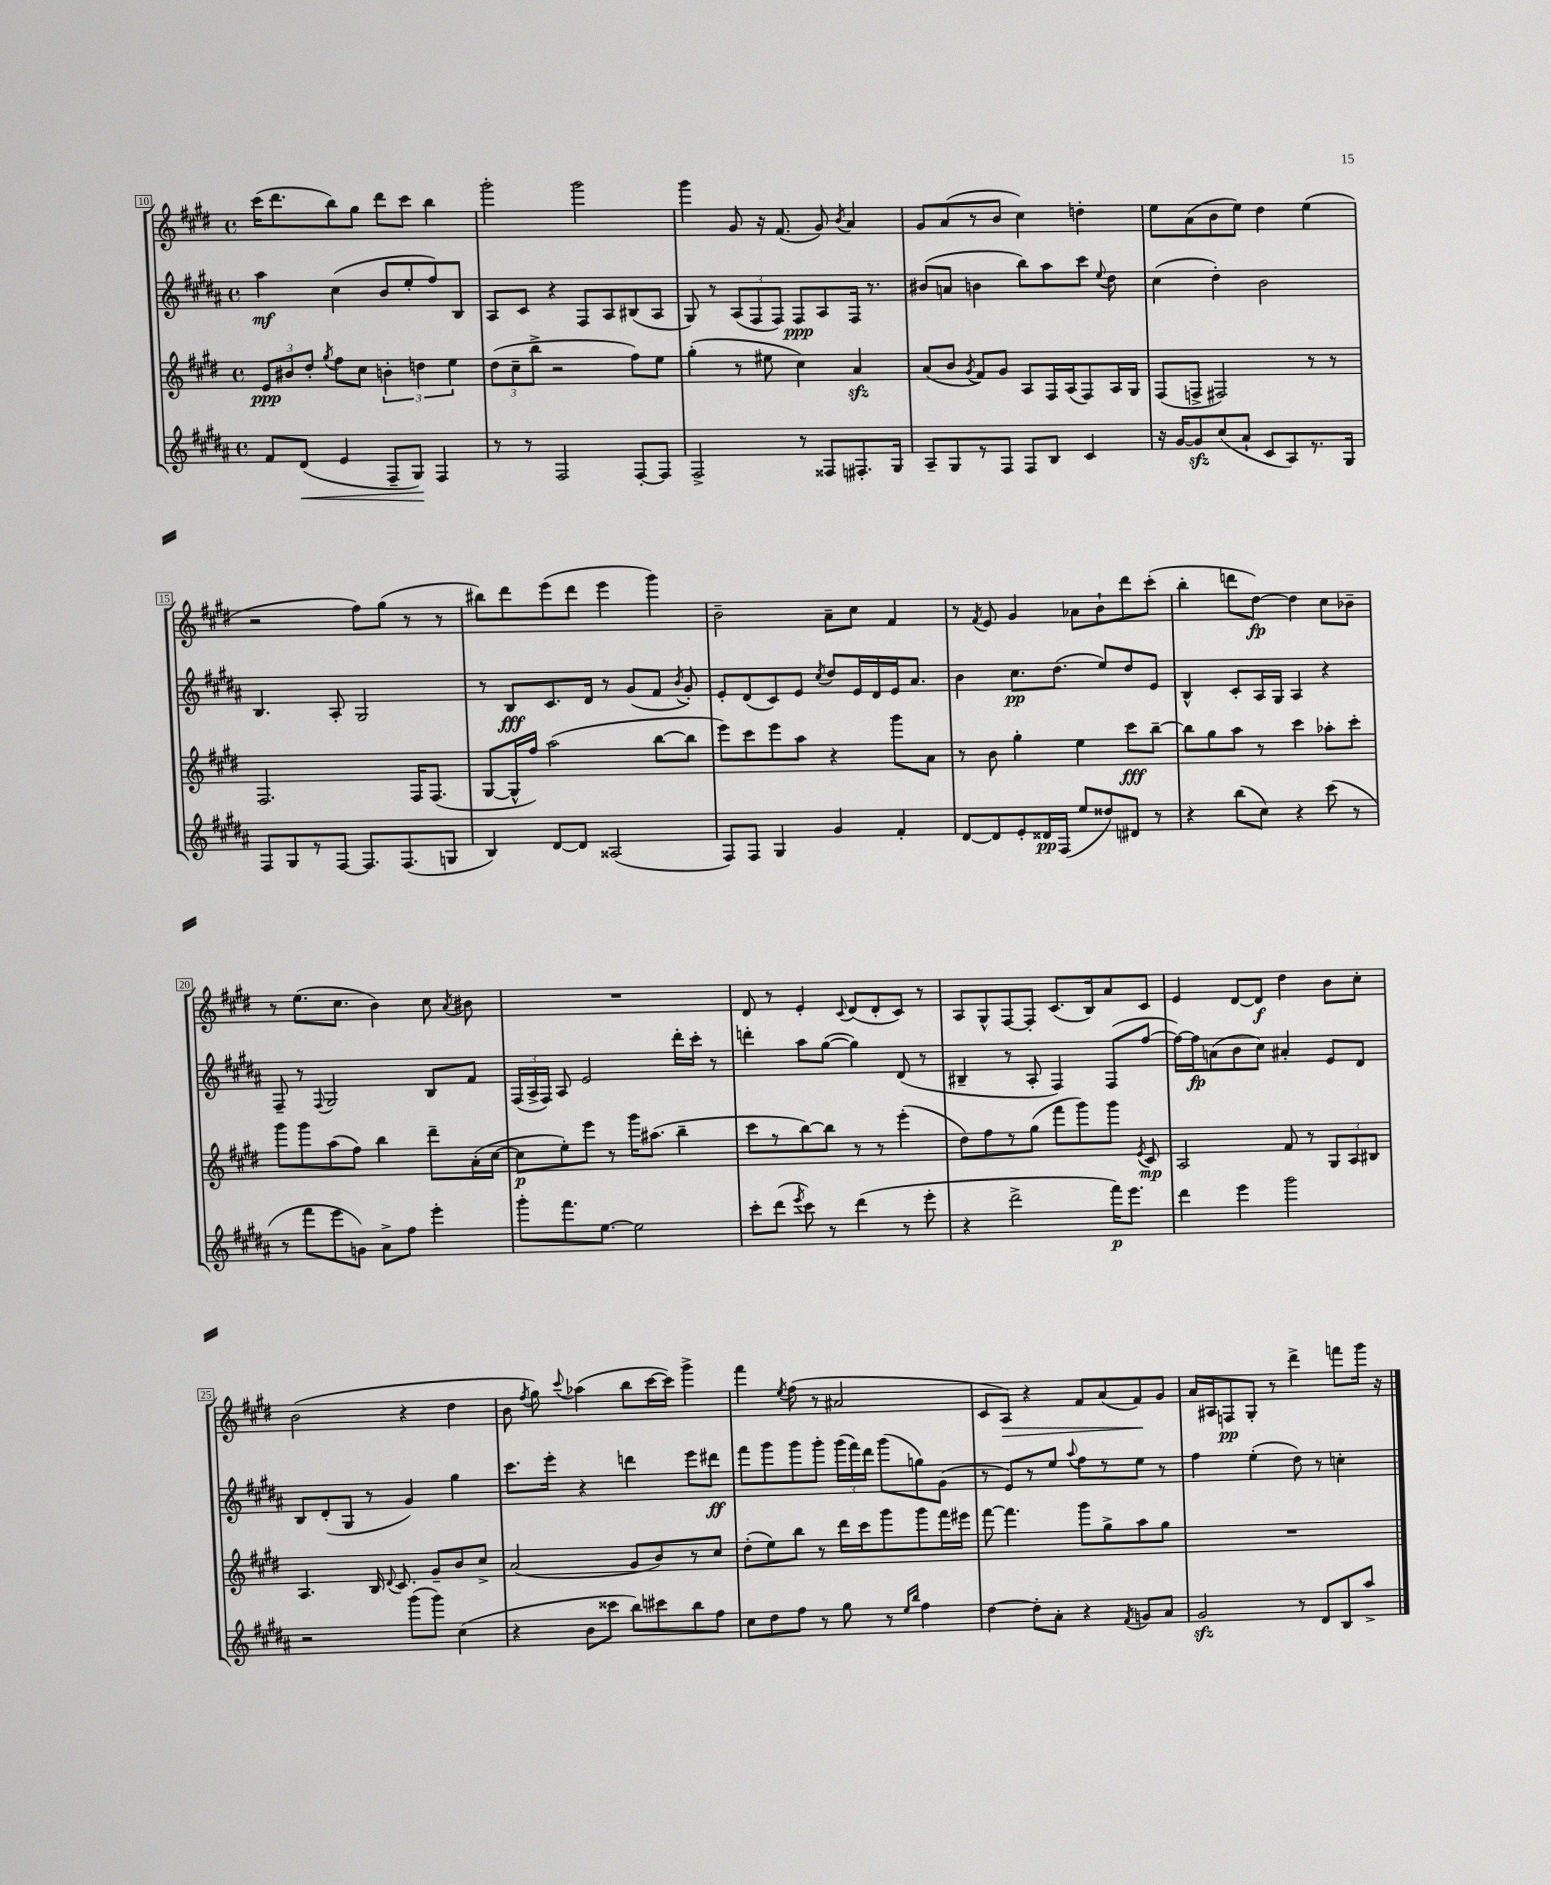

**kern	**dynam	**kern	**dynam	**kern	**dynam	**kern	**dynam
*part4	*part4	*part3	*part3	*part2	*part2	*part1	*part1
*staff4	*staff4	*staff3	*staff3	*staff2	*staff2	*staff1	*staff1
*clefG2	*	*clefG2	*	*clefG2	*	*clefG2	*
*k[f#c#g#d#a#]	*	*k[f#c#g#d#]	*	*k[f#c#g#d#a#]	*	*k[f#c#g#d#]	*
*M4/4	*	*M4/4	*	*M4/4	*	*M4/4	*
*met(c)	*	*met(c)	*	*met(c)	*	*met(c)	*
=10	=10	=10	=10	=10	=10	=10	=10
8f#/L	.	12e/L	ppp	4aa#\	mf	(16ccc#\KL	.
.	.	.	.	.	.	8.ddd#\	.
.	.	12b#X/	.	.	.	.	.
!	!LO:HP:b	!	!	!	!	!	!
(8d#/J	<	.	.	.	.	.	.
.	.	12dd#'/J	.	.	.	.	.
.	.	8qgg#/	.	.	.	.	.
4e/	.	8ff#\L	.	(4cc#\	.	8bb\)	.
.	.	8cc#\J	.	.	.	8gg#\J	.
8F#~/L	.	6bn'\	.	8b/L	.	8ddd#\L	.
8G#/J)	.	.	.	8ee'/	.	8ccc#\J	.
.	.	6ddn\	.	.	.	.	.
4F#/	[	.	.	8ff#/)	.	4bb\	.
.	.	6ee\	.	.	.	.	.
.	.	.	.	8B/J	.	.	.
=11	=11	=11	=11	=11	=11	=11	=11
8r	.	(12dd#\L	.	8A#/L	.	2ggg#'\	.
.	.	12cc#~\	.	.	.	.	.
8r	.	.	.	8c#/J	.	.	.
.	.	12bb^\J	.	.	.	.	.
2F#/	.	2r	.	4r	.	.	.
.	.	.	.	8F#/L	.	2ggg#\	.
.	.	.	.	8A#/	.	.	.
[8F#'/L	.	8ff#\L)	.	(8B#X/	.	.	.
8F#/J]	.	8ee\J	.	8A#/J	.	.	.
=12	=12	=12	=12	=12	=12	=12	=12
2F#^/	.	(4gg#'\	.	8G#/)	.	4ggg#\	.
.	.	.	.	8r	.	.	.
.	.	8r	.	(12A#/L	.	8g#/	.
.	.	.	.	12F#/	.	.	.
.	.	8ee#X\	.	.	.	16r	.
.	.	.	.	12F#/J)	.	.	.
.	.	.	.	.	.	(8.f#/	.
8r	.	4cc#\)	.	8F#/L	ppp	.	.
8F##X/L	.	.	.	8A#/	.	8g#/)	.
.	.	.	.	.	.	8qb/	.
8.F#X'/	.	4azz/	.	16F#/Jk	.	4a/	.
.	.	.	.	8.r	.	.	.
16G#/Jk	.	.	.	.	.	.	.
=13	=13	=13	=13	=13	=13	=13	=13
8A#~/L	.	(8a/L	.	(8b#X/L	.	8g#/L	.
8G#/	.	8b/J	.	8an/J	.	(8a/	.
.	.	8qg#/	.	.	.	.	.
8r	.	8f#/L)	.	4bn\	.	8r	.
8F#/J	.	8g#/J	.	.	.	8b/J	.
8F#/L	.	8A/L	.	8bb\L)	.	4cc#\)	.
8B/J	.	16F#/L	.	8aa#\	.	.	.
.	.	(16A/J	.	.	.	.	.
4c#/	.	8F#/)	.	8ccc#\J	.	4ddn'\	.
.	.	.	.	8qqee/	.	.	.
.	.	16A/L	.	8dd#\	.	.	.
.	.	16G#/JJ	.	.	.	.	.
=14	=14	=14	=14	=14	=14	=14	=14
16r	.	(8F#/L	.	(4cc#\	.	8ee\L	.
[16g#/KL	.	.	.	.	.	.	.
8g#zz/]	.	8Fn^/J	.	.	.	(8a\	.
(8cc#/	.	2F#X/)	.	4dd#'\)	.	8b\	.
8a#`/J	.	.	.	.	.	8ee\J)	.
8c#/L	.	.	.	2b\	.	4dd#\	.
8A#/)	.	.	.	.	.	.	.
8.r	.	8r	.	.	.	(4ee\	.
.	.	8r	.	.	.	.	.
16G#/Jk	.	.	.	.	.	.	.
!!LO:LB:g=z
=15	=15	=15	=15	=15	=15	=15	=15
8F#/L	.	2.F#/	.	4.B/	.	2r	.
8G#/	.	.	.	.	.	.	.
8r	.	.	.	.	.	.	.
[8F#/J	.	.	.	8A#'/	.	.	.
8.F#/L]	.	.	.	2G#/	.	8ff#\L)	.
.	.	.	.	.	.	(8gg#\J	.
(8.F#/	.	.	.	.	.	.	.
.	.	16F#/KL	.	.	.	8r	.
.	.	(8.F#/J	.	.	.	.	.
8Gn/J	.	.	.	.	.	8r	.
=16	=16	=16	=16	=16	=16	=16	=16
4B/)	.	[8G#/L	.	8r	.	8bb#X\L)	.
.	.	16G#^^/L]	.	8B/L	fff	8ddd#\	.
.	.	16ff#/JJ)	.	.	.	.	.
[8d#/L	.	(2aa\	.	8.c#/	.	(8eee\	.
8d#/J]	.	.	.	.	.	8ddd#\J	.
.	.	.	.	16d#/Jk	.	.	.
(2A##X/	.	.	.	8r	.	4eee\	.
.	.	.	.	(8g#/L	.	.	.
.	.	[8bb\L	.	8f#/J	.	4ggg#\)	.
.	.	.	.	8qb/	.	.	.
.	.	8bb\J]	.	8g#'/)	.	.	.
=17	=17	=17	=17	=17	=17	=17	=17
8F#/L)	.	8eee\L)	.	8e'/L	.	2b~\	.
8F#/J	.	8ccc#\	.	(8d#/	.	.	.
4G#/	.	8eee\	.	8c#/)	.	.	.
.	.	8aa\J	.	8e/J	.	.	.
.	.	.	.	8qcc#/	.	.	.
4g#/	.	4r	.	8dd#/L	.	8a~\L	.
.	.	.	.	16e/L	.	8cc#\J	.
.	.	.	.	16d#/	.	.	.
4f#'/	.	8ggg#\L	.	16e/J	.	4f#/	.
.	.	.	.	8.a#/J	.	.	.
.	.	8a\J	.	.	.	.	.
=18	=18	=18	=18	=18	=18	=18	=18
[8d#/L	.	8r	.	4b\	.	8r	.
.	.	.	.	.	.	8qf#/	.
8d#/]	.	8b\	.	.	.	8e/	.
8e'/	.	4gg#'\	.	8.cc#\L	pp	4g#/	.
16d##X/L	pp	.	.	.	.	.	.
(16F#/JJ	.	.	.	(8.dd#\J	.	.	.
8ee/L	.	4ee\	.	.	.	8a-X\L	.
8dd##X/)	.	.	.	8ee/L)	.	8b`\	.
8d#X/J	.	8ccc#\L	fff	8dd#/	.	8ddd#\	.
8r	.	[8bb~\J	.	8e/J	.	(8ccc#'\J	.
=19	=19	=19	=19	=19	=19	=19	=19
4r	.	8bb\L]	.	4B^^/	.	4bb'\	.
.	.	8gg#\	.	.	.	.	.
(8bb\L	.	8aa\J	.	8c#'/L	.	8dddn\L	.
8cc#\J)	.	8r	.	16A#/L	.	[8dd#\J)	fp
.	.	.	.	16G#/JJ	.	.	.
4r	.	4ccc#\	.	4A#/	.	4dd#\]	.
(8ccc#\	.	8aa-X'\L	.	4r	.	8cc#\L	.
8r	.	8ccc#'\J	.	.	.	8b-X~\J	.
!!LO:LB:g=z
=20	=20	=20	=20	=20	=20	=20	=20
8r	.	8ggg#\L	.	8F#~/	.	8r	.
8fff#\L	.	8ggg#\	.	8r	.	(8.ee\L	.
.	.	.	.	8qqF#/	.	.	.
8eee\	.	(8aa\	.	2G#/	.	.	.
.	.	.	.	.	.	8.cc#\J	.
8gn\J)	.	8ff#\J)	.	.	.	.	.
8a#^\L	.	4bb\	.	.	.	4b\)	.
8ff#\J	.	.	.	.	.	.	.
4eee'\	.	8ddd#~\L	.	8B/L	.	8cc#\	.
.	.	.	.	.	.	8qa/	.
.	.	(16a'\L	.	8f#/J	.	8b#X\	.
.	.	[16cc#\JJ	.	.	.	.	.
=21	=21	=21	=21	=21	=21	=21	=21
8ggg#'\L	.	8cc#\L]	p	(24F#/LL	.	1r	.
.	.	.	.	24A#^/	.	.	.
.	.	.	.	24F#/JJ)	.	.	.
8.fff#\	.	8ee'\)	.	8A#/	.	.	.
.	.	8eee\J	.	2e/	.	.	.
[8.ee\J	.	.	.	.	.	.	.
.	.	8r	.	.	.	.	.
2ee\]	.	16ggg#\KL	.	.	.	.	.
.	.	(8.aa#X\J	.	.	.	.	.
.	.	4bb~\	.	16ddd#'\LL	.	.	.
.	.	.	.	16ccc#'\JJ	.	.	.
.	.	.	.	8r	.	.	.
=22	=22	=22	=22	=22	=22	=22	=22
8ccc#'\L	.	8ccc#\L	.	4dddn'\	.	8d#/	.
(8ddd#\J	.	8r	.	.	.	8r	.
8qeee/	.	.	.	.	.	.	.
8ccc#\)	.	[8bb\)	.	8aa#\L	.	4e'/	.
8r	.	8bb\J]	.	([8gg#\J	.	.	.
.	.	.	.	.	.	8qqc#/	.
(4ddd#\	.	8r	.	4gg#\])	.	(8d#/L	.
.	.	8r	.	.	.	8d#'/	.
8r	.	(4eee'\	.	(8d#/	.	8c#/J)	.
8eee'\	.	.	.	8r	.	8r	.
=23	=23	=23	=23	=23	=23	=23	=23
4r	.	8dd#\L)	.	4B#X~/	.	8A/L	.
.	.	8ff#\	.	.	.	8G#^^/	.
2ddd#^\	.	8r	.	8r	.	[8F#/	.
.	.	(8gg#\J	.	8A#'/	.	8F#'/J]	.
.	.	8fff#\L	.	4F#/)	.	(8.c#/L	.
.	.	8ggg#\)	.	.	.	.	.
.	.	.	.	.	.	16B/k)	.
16fff#\KL)	p	8ggg#\J	.	(8F#/L	.	8a/	.
8.eee\J	.	.	.	.	.	.	.
.	.	8qe/	.	.	.	.	.
.	.	8c#/	mp	[8ff#/J	.	8c#/J	.
=24	=24	=24	=24	=24	=24	=24	=24
4ddd#\	.	2A/	.	16ff#\LL_)	.	4e/	.
.	.	.	.	16ff#\J]	fp	.	.
.	.	.	.	(8an\	.	.	.
4eee\	.	.	.	8b\	.	[8d#/L	.
.	.	.	.	8cc#\J)	.	8d#/J]	f
2ggg#\	.	8f#/	.	4a#X'/	.	4dd#\	.
.	.	8r	.	.	.	.	.
.	.	12G#/L	.	8e/L	.	8b\L	.
.	.	12A/	.	.	.	.	.
.	.	.	.	8d#/J	.	8cc#'\J	.
.	.	12B#X/J	.	.	.	.	.
!!LO:LB:g=z
=25	=25	=25	=25	=25	=25	=25	=25
2r	.	4.A/	.	8B/L	.	(2b\	.
.	.	.	.	(8d#'/	.	.	.
.	.	.	.	8G#/J	.	.	.
.	.	16B/	.	8r	.	.	.
.	.	8qqd#/	.	.	.	.	.
.	.	8.c#/	.	.	.	.	.
(8ggg#\L	.	.	.	4g#/)	.	4r	.
8ggg#\J)	.	8g#~/L	.	.	.	.	.
(4cc#\	.	8b/	.	4gg#\	.	4dd#\	.
.	.	8cc#^/J	.	.	.	.	.
=26	=26	=26	=26	=26	=26	=26	=26
4r	.	(2a/	.	8.ccc#\L	.	8b\	.
.	.	.	.	.	.	8qff#/	.
.	.	.	.	.	.	8gg#\)	.
.	.	.	.	16eee'\Jk	.	.	.
.	.	.	.	.	.	8qqccc#/	.
8b\L	.	.	.	4r	.	(4aa-X\	.
8ccc##X\J	.	.	.	.	.	.	.
8bb\L)	.	8g#/L	.	4dddn\	.	8bb\L	.
8ccc#X\	.	8b/)	.	.	.	[16ccc#\L	.
.	.	.	.	.	.	16ccc#\JJ])	.
8bb\	.	8r	.	8eee\L	.	4ggg#^\	.
8ff#\J	.	8cc#/J	.	8ddd#X\J	ff	.	.
=27	=27	=27	=27	=27	=27	=27	=27
8cc#\L	.	(8dd#'\L	.	8fff#\L	.	4fff#\	.
8dd#\	.	8ee\)	.	8ggg#\	.	.	.
.	.	.	.	.	.	8qee/	.
8ff#\J	.	8bb\J	.	8ggg#\	.	(8ff#\	.
8r	.	8r	.	8ggg#'\J	.	8r	.
8gg#\	.	16ddd#\LL	.	(24ggg#\LL	.	2a#X/	.
.	.	.	.	24fff#\)	.	.	.
.	.	16ccc#\J	.	.	.	.	.
.	.	.	.	24ddd#\JJ	.	.	.
8r	.	8ggg#\	.	(8ggg#\L	.	.	.
16qqee/LL	.	.	.	.	.	.	.
16qqbb/JJ	.	.	.	.	.	.	.
4ff#\	.	8ggg#\	.	8ggn\)	.	.	.
.	.	16fff#\L	.	(8g#\J	.	.	.
.	.	16eee#X\JJ	.	.	.	.	.
=28	=28	=28	=28	=28	=28	=28	=28
[4dd#\	.	[8fff#\	.	8r	.	8c#/L	.
!	!	!	!	!	!	!	!LO:HP:b
.	.	4.fff#\]	.	8e/L)	.	8A/J)	>
8dd#'\L]	.	.	.	8r	.	4r	.
8a#'\J	.	.	.	8ee/J	.	.	.
.	.	.	.	8qqaa#/	.	.	.
4r	.	8ggg#\L	.	8ff#\L	.	8f#/L	.
.	.	8gg#^\	.	8r	.	(8a/	.
8qf#/	.	.	.	.	.	.	.
8gn/L	.	8aa\	.	8ee\J	.	8f#/)	.
8a#/J	.	8gg#\J	.	8r	.	8g#/J	]
=29	=29	=29	=29	=29	=29	=29	=29
2g#zz/	.	1r	.	4ff#\	.	16a/LL	.
.	.	.	.	.	.	16A#X/J	.
.	.	.	.	.	.	8Fn/	pp
.	.	.	.	(4ee'\	.	8G#'/J	.
.	.	.	.	.	.	8r	.
8r	.	.	.	8dd#\)	.	4ddd#^\	.
8d#/L	.	.	.	8r	.	.	.
8B/	.	.	.	4ccn'\	.	8fffn\L	.
8aa#^/J	.	.	.	.	.	16ggg#\Jk	.
.	.	.	.	.	.	16r	.
==	==	==	==	==	==	==	==
*-	*-	*-	*-	*-	*-	*-	*-
